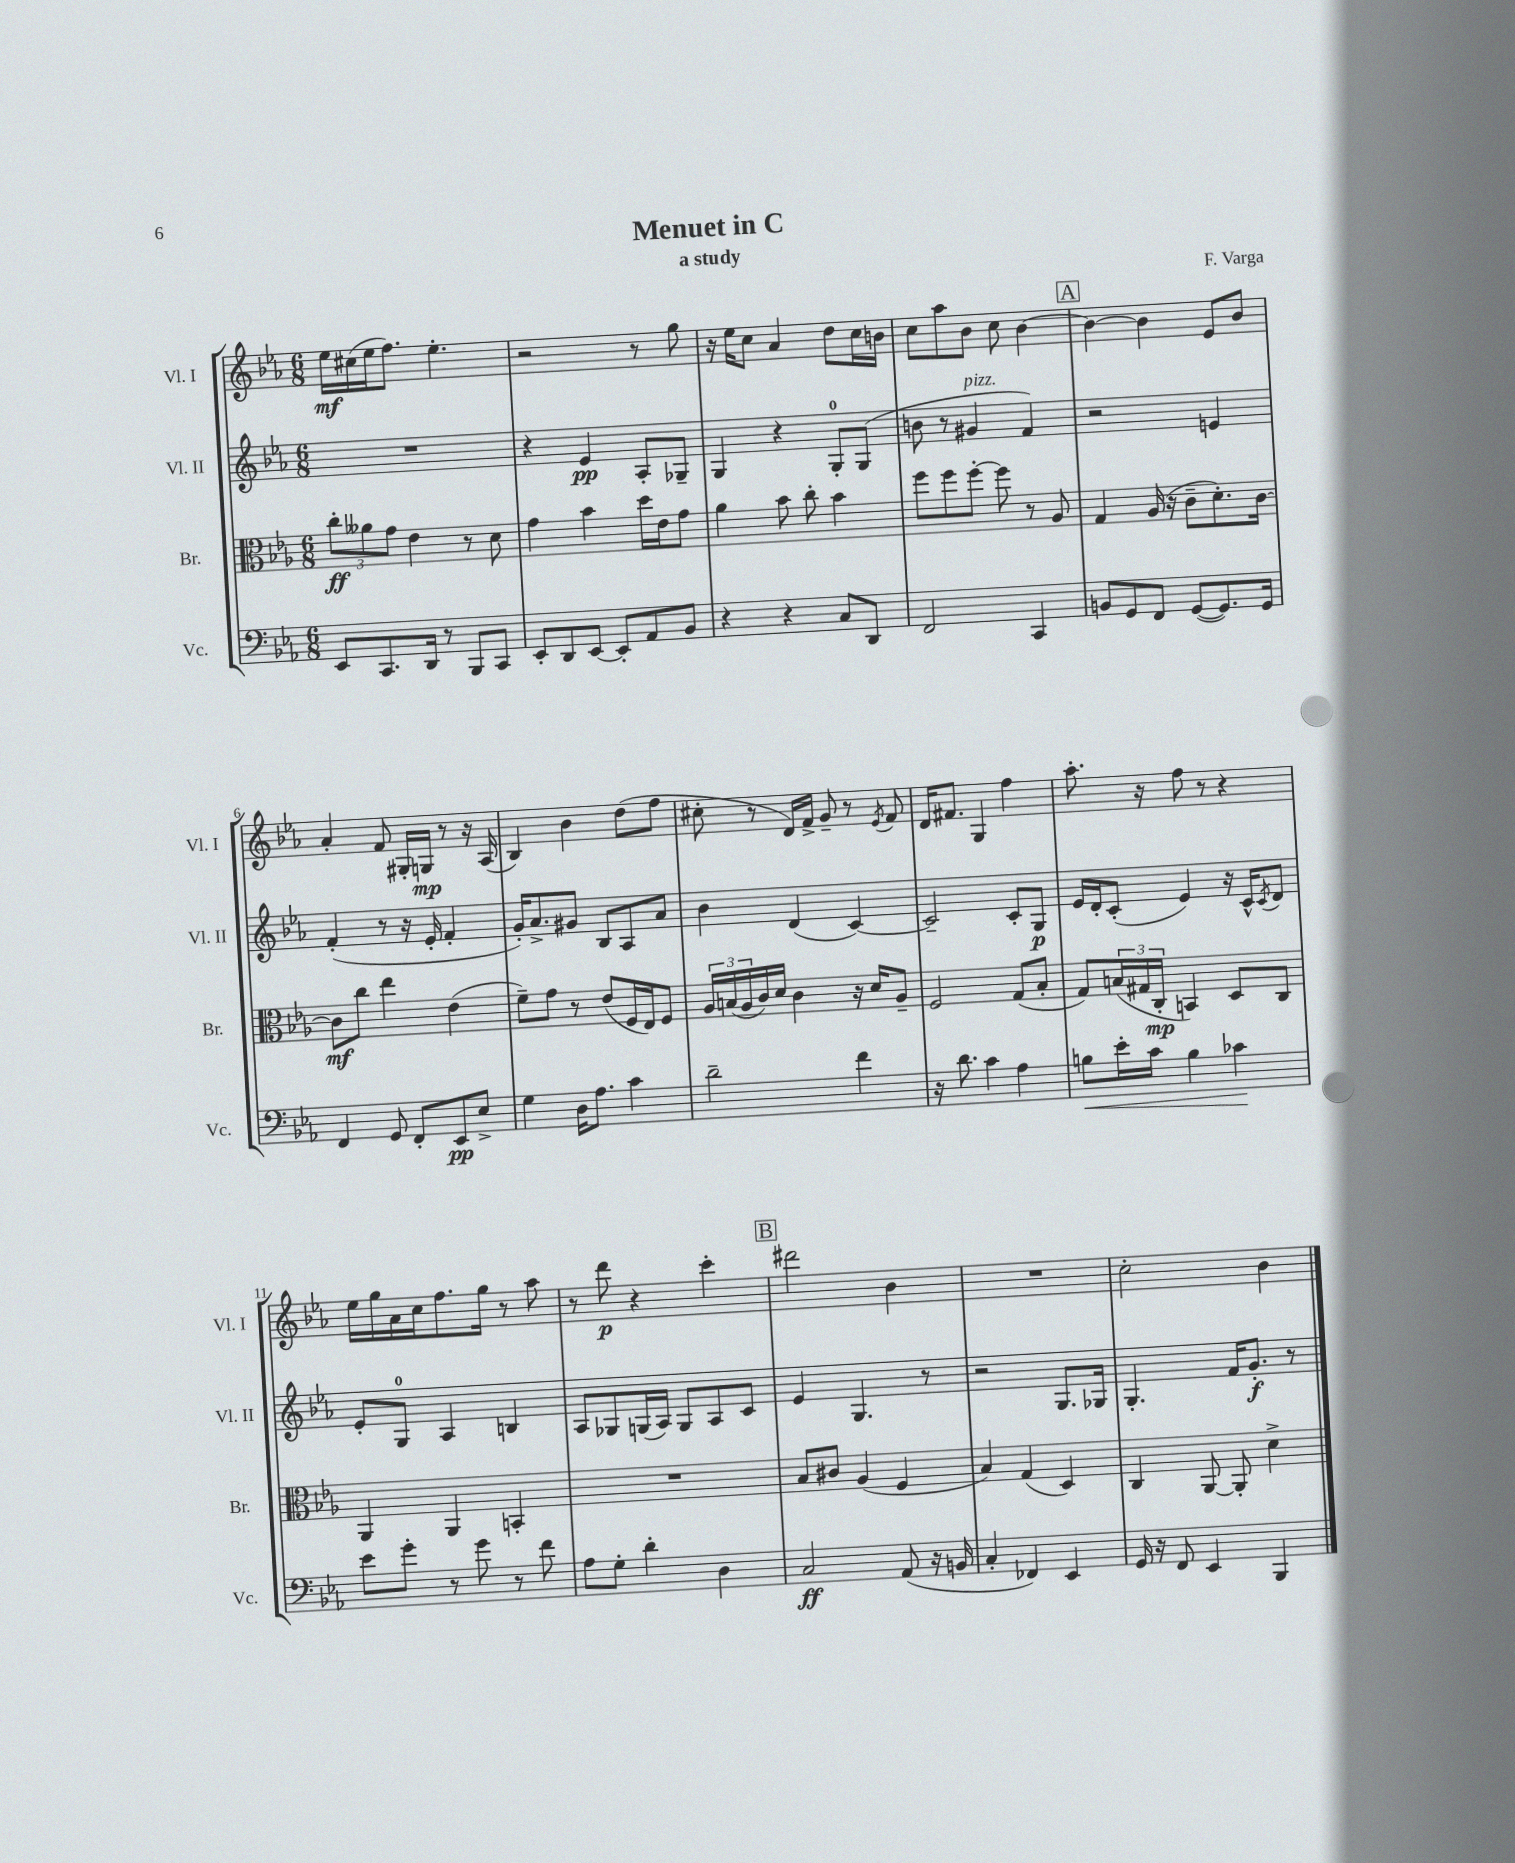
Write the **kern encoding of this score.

**kern	**dynam	**kern	**dynam	**kern	**dynam	**kern	**dynam
*part4	*part4	*part3	*part3	*part2	*part2	*part1	*part1
*staff4	*staff4	*staff3	*staff3	*staff2	*staff2	*staff1	*staff1
*I"Vc.	*	*I"Br.	*	*I"Vl. II	*	*I"Vl. I	*
*I'Vc.	*	*I'Br.	*	*I'Vl. II	*	*I'Vl. I	*
*clefF4	*	*clefC3	*	*clefG2	*	*clefG2	*
*k[b-e-a-]	*	*k[b-e-a-]	*	*k[b-e-a-]	*	*k[b-e-a-]	*
*M6/8	*	*M6/8	*	*M6/8	*	*M6/8	*
=1	=1	=1	=1	=1	=1	=1	=1
8EE-/L	.	12cc'\L	ff	2.r	.	16ee-\LL	mf
.	.	.	.	.	.	(16cc#X\	.
.	.	12a--X\	.	.	.	.	.
8.CC/	.	.	.	.	.	16ee-\J	.
.	.	12g\J	.	.	.	.	.
.	.	.	.	.	.	8.ff\J)	.
.	.	4e-\	.	.	.	.	.
16DD/Jk	.	.	.	.	.	.	.
8r	.	.	.	.	.	4.ee-'\	.
8BBB-/L	.	8r	.	.	.	.	.
8CC/J	.	8d\	.	.	.	.	.
=2	=2	=2	=2	=2	=2	=2	=2
8EE-'/L	.	4g\	.	4r	.	2r	.
8DD/	.	.	.	.	.	.	.
[8EE-/J	.	4b-\	.	4e-/	pp	.	.
8EE-'/L]	.	.	.	.	.	.	.
8AA-/	.	16dd\LL	.	8A-'/L	.	8r	.
.	.	16e-\J	.	.	.	.	.
8BB-/J	.	8g\J	.	8G-X~/J	.	8gg\	.
=3	=3	=3	=3	=3	=3	=3	=3
4r	.	4a-\	.	4G/	.	16r	.
.	.	.	.	.	.	16ee-\KL	.
.	.	.	.	.	.	8cc\J	.
4r	.	8b-\	.	4r	.	4a-/	.
.	.	8cc'\	.	.	.	.	.
8C/L	.	4b-\	.	8G'/L	.	8dd\L	.
8DD/J	.	.	.	(8G/J	.	16cc\L	.
.	.	.	.	.	.	16bn\JJ	.
=4	=4	=4	=4	=4	=4	=4	=4
2FF/	.	8ff\L	.	8bn\	.	8cc\L	.
.	.	8ff\	.	8r	.	8aa-\	.
!	!	!	!	!LO:TX:a:i:t=pizz.	!	!	!
.	.	[8ff'\J	.	4g#X/	.	8b-\J	.
.	.	8ff\]	.	.	.	8cc\	.
4CC/	.	8r	.	4f/)	.	[4b-\	.
.	.	8A-/	.	.	.	.	.
!!LO:REH:place=s1:t=A
=5	=5	=5	=5	=5	=5	=5	=5
8BBn/L	.	4G/	.	2r	.	4b-\_	.
8GG/	.	.	.	.	.	.	.
8FF/J	.	(16A-/	.	.	.	4b-\]	.
.	.	16r	.	.	.	.	.
([8GG/L	.	8c~\L	.	.	.	.	.
8.GG/])	.	8.d'\)	.	4en/	.	8e-/L	.
.	.	.	.	.	.	8b-/J	.
16GG/Jk	.	[16c\Jk	.	.	.	.	.
!!LO:LB:g=z
=6	=6	=6	=6	=6	=6	=6	=6
4FF/	.	8c\L]	mf	(4f'/	.	4a-'/	.
.	.	8cc\J	.	.	.	.	.
8GG/	.	4ee-\	.	8r	.	8f/	.
8FF'/L	.	.	.	16r	.	16G#X'/LL	.
.	.	.	.	16e-'/	.	16Gn/JJ	mp
8EE-/	pp	(4e-\	.	4f'/	.	8r	.
8E-^/J	.	.	.	.	.	16r	.
.	.	.	.	.	.	(16A-/	.
=7	=7	=7	=7	=7	=7	=7	=7
4G\	.	8f~\L)	.	16g'/KL)	.	4B-/)	.
.	.	.	.	8.a-^/	.	.	.
.	.	8g\J	.	.	.	.	.
16D\KL	.	8r	.	8g#X/J	.	4b-\	.
8.A-\J	.	.	.	.	.	.	.
.	.	(8e-/L	.	8B-/L	.	.	.
4c\	.	16F/L	.	8A-/	.	(8dd\L	.
.	.	16E-/J)	.	.	.	.	.
.	.	8F/J	.	8a-/J	.	8ff\J	.
=8	=8	=8	=8	=8	=8	=8	=8
2d~\	.	24A-/LL	.	4b-\	.	8cc#X'\	.
.	.	(24Bn/	.	.	.	.	.
.	.	24A-/	.	.	.	.	.
.	.	16c/)	.	.	.	8r	.
.	.	16d/JJ	.	.	.	.	.
.	.	4c\	.	(4d/	.	16d/LL)	.
.	.	.	.	.	.	16f^/JJ	.
.	.	.	.	.	.	8g~/	.
4f\	.	16r	.	[4c/)	.	8r	.
.	.	16d/KL	.	.	.	.	.
.	.	.	.	.	.	8qe-/	.
.	.	8A-~/J	.	.	.	8f/	.
=9	=9	=9	=9	=9	=9	=9	=9
16r	.	2F/	.	2c~/]	.	16d/KL	.
8.d\	.	.	.	.	.	8.f#X/J	.
4c\	.	.	.	.	.	4G/	.
4A-\	.	(8G/L	.	8c'/L	.	4ff\	.
.	.	8B-'/J	.	8G/J	p	.	.
=10	=10	=10	=10	=10	=10	=10	=10
!	!LO:HP:b	!	!	!	!	!	!
8Bn\L	<	8G/L)	.	16e-/LL	.	8.aa-'\	.
.	.	.	.	16d'/J	.	.	.
16e-'\L	.	(24Bn/L	.	(8c'/J	.	.	.
.	.	24G#X/	.	.	.	.	.
16c\JJ	.	.	.	.	.	16r	.
.	.	24C'/JJ	mp	.	.	.	.
4B\	.	4BBn/)	.	4e-/)	.	8ff\	.
.	.	.	.	.	.	8r	.
4c-X\	.	8D/L	.	16r	.	4r	.
.	.	.	.	16c^^/KL	.	.	.
.	.	.	.	8qc/	.	.	.
.	.	8C/J	.	8d/J	.	.	.
.	[	.	.	.	.	.	.
!!LO:LB:g=z
=11	=11	=11	=11	=11	=11	=11	=11
8e-\L	.	4AA-/	.	8e-'/L	.	16ee-\LL	.
.	.	.	.	.	.	16gg\	.
8g'\J	.	.	.	8G/J	.	16a-\	.
.	.	.	.	.	.	16cc\J	.
8r	.	4AA-/	.	4A-/	.	8.ff\	.
8g\	.	.	.	.	.	.	.
.	.	.	.	.	.	16gg\Jk	.
8r	.	4BBn'/	.	4Bn/	.	8r	.
8f\	.	.	.	.	.	8aa-\	.
=12	=12	=12	=12	=12	=12	=12	=12
8A-\L	.	2.r	.	8A-/L	.	8r	.
8G'\J	.	.	.	8G-X/	.	8ddd\	p
4d'\	.	.	.	(16Gn/L	.	4r	.
.	.	.	.	16A-/JJ)	.	.	.
.	.	.	.	8G/L	.	.	.
4D\	.	.	.	8A-/	.	4ccc'\	.
.	.	.	.	8c/J	.	.	.
!!LO:REH:place=s1:t=B
=13	=13	=13	=13	=13	=13	=13	=13
2C/	ff	8B-/L	.	4e-/	.	2ddd#X\	.
.	.	8c#X/J	.	.	.	.	.
.	.	(4A-/	.	4.G/	.	.	.
(8AA-/	.	4F/	.	.	.	4b-\	.
16r	.	.	.	8r	.	.	.
16BBn/	.	.	.	.	.	.	.
=14	=14	=14	=14	=14	=14	=14	=14
4C'/	.	4B-/)	.	2r	.	2.r	.
4FF-X/)	.	(4G/	.	.	.	.	.
4EE-/	.	4D/)	.	8.G/L	.	.	.
.	.	.	.	16G-X/Jk	.	.	.
=15	=15	=15	=15	=15	=15	=15	=15
16GG/	.	4C/	.	4.G'/	.	2cc'\	.
16r	.	.	.	.	.	.	.
8FF/	.	.	.	.	.	.	.
4EE-/	.	[8AA-/	.	.	.	.	.
.	.	8AA-'/]	.	16f/KL	.	.	.
.	.	.	.	8.g'/J	f	.	.
4BBB-/	.	4d^\	.	.	.	4b-\	.
.	.	.	.	8r	.	.	.
==	==	==	==	==	==	==	==
*-	*-	*-	*-	*-	*-	*-	*-
